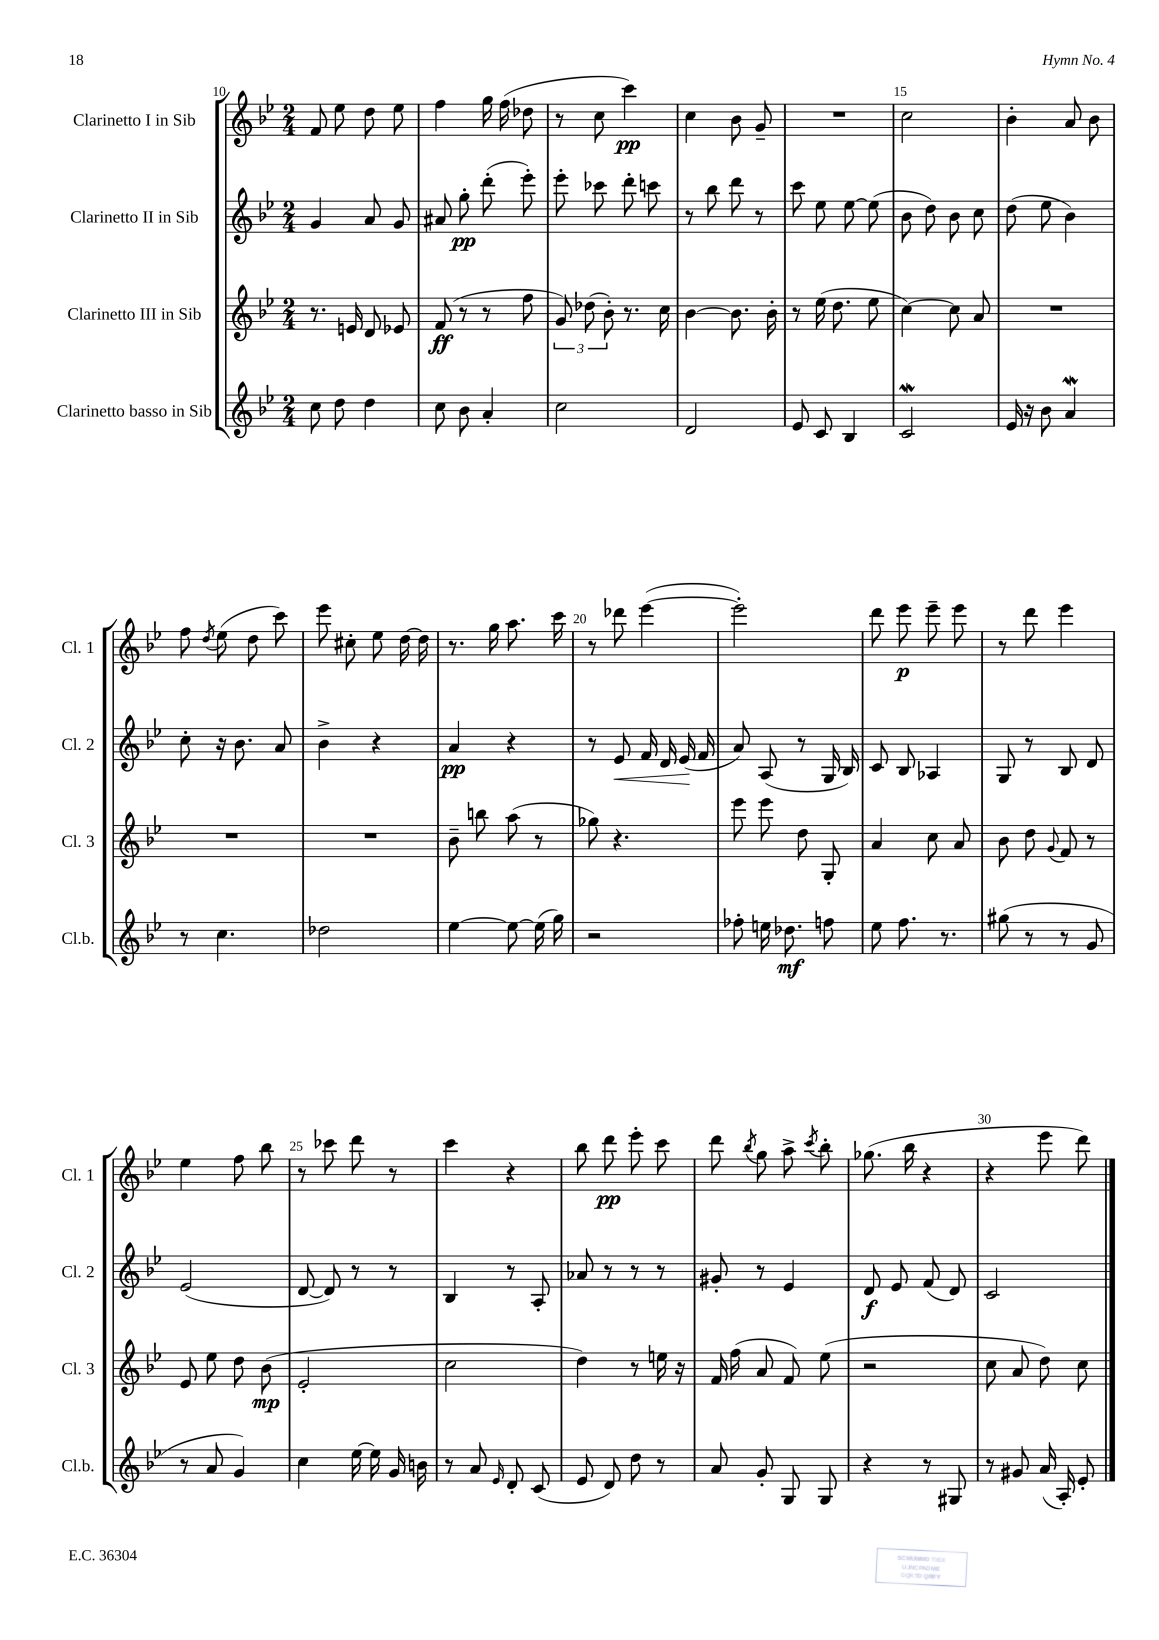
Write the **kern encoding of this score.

**kern	**dynam	**kern	**dynam	**kern	**dynam	**kern	**dynam
*part4	*part4	*part3	*part3	*part2	*part2	*part1	*part1
*staff4	*staff4	*staff3	*staff3	*staff2	*staff2	*staff1	*staff1
*I"Clarinetto basso in Sib	*	*I"Clarinetto III in Sib	*	*I"Clarinetto II in Sib	*	*I"Clarinetto I in Sib	*
*I'Cl.b.	*	*I'Cl. 3	*	*I'Cl. 2	*	*I'Cl. 1	*
*clefG2	*	*clefG2	*	*clefG2	*	*clefG2	*
*k[b-e-]	*	*k[b-e-]	*	*k[b-e-]	*	*k[b-e-]	*
*M2/4	*	*M2/4	*	*M2/4	*	*M2/4	*
=10	=10	=10	=10	=10	=10	=10	=10
8cc\	.	8.r	.	4g/	.	8f/	.
8dd\	.	.	.	.	.	8ee-\	.
.	.	16en/	.	.	.	.	.
4dd\	.	8d/	.	8a/	.	8dd\	.
.	.	8e-X/	.	8g/	.	8ee-\	.
=11	=11	=11	=11	=11	=11	=11	=11
8cc\	.	(8f/	ff	8a#X/	.	4ff\	.
8b-\	.	8r	.	8gg'\	pp	.	.
4a'/	.	8r	.	(8ddd'\	.	16gg\	.
.	.	.	.	.	.	(16ff\	.
.	.	8ff\	.	8eee-'\)	.	8dd-X\	.
=12	=12	=12	=12	=12	=12	=12	=12
2cc\	.	12g/)	.	8eee-'\	.	8r	.
.	.	(12dd-X\	.	.	.	.	.
.	.	.	.	8ccc-X\	.	8cc\	.
.	.	12b-'\)	.	.	.	.	.
.	.	8.r	.	8ddd'\	.	4ccc\)	pp
.	.	.	.	8cccn\	.	.	.
.	.	16cc\	.	.	.	.	.
=13	=13	=13	=13	=13	=13	=13	=13
2d/	.	[4b-\	.	8r	.	4cc\	.
.	.	.	.	8bb-\	.	.	.
.	.	8.b-\]	.	8ddd\	.	8b-\	.
.	.	.	.	8r	.	8g~/	.
.	.	16b-'\	.	.	.	.	.
=14	=14	=14	=14	=14	=14	=14	=14
8e-/	.	8r	.	8ccc\	.	2r	.
8c/	.	(16ee-\	.	8ee-\	.	.	.
.	.	8.dd\	.	.	.	.	.
4B-/	.	.	.	[8ee-\	.	.	.
.	.	8ee-\	.	(8ee-\]	.	.	.
=15	=15	=15	=15	=15	=15	=15	=15
2cW/	.	[4cc\)	.	8b-\	.	2cc\	.
.	.	.	.	8dd\)	.	.	.
.	.	8cc\]	.	8b-\	.	.	.
.	.	8a/	.	8cc\	.	.	.
=16	=16	=16	=16	=16	=16	=16	=16
16e-/	.	2r	.	(8dd\	.	4b-'\	.
16r	.	.	.	.	.	.	.
8b-\	.	.	.	8ee-\	.	.	.
4aW/	.	.	.	4b-\)	.	8a/	.
.	.	.	.	.	.	8b-\	.
!!LO:LB:g=z
=17	=17	=17	=17	=17	=17	=17	=17
8r	.	2r	.	8cc'\	.	8ff\	.
.	.	.	.	.	.	8qdd/	.
4.cc\	.	.	.	16r	.	(8ee-\	.
.	.	.	.	8.b-\	.	.	.
.	.	.	.	.	.	8dd\	.
.	.	.	.	8a/	.	8ccc\)	.
=18	=18	=18	=18	=18	=18	=18	=18
2dd-X\	.	2r	.	4b-^\	.	8eee-\	.
.	.	.	.	.	.	8cc#X'\	.
.	.	.	.	4r	.	8ee-\	.
.	.	.	.	.	.	[16dd\	.
.	.	.	.	.	.	16dd\]	.
=19	=19	=19	=19	=19	=19	=19	=19
[4ee-\	.	8b-~\	.	4a/	pp	8.r	.
.	.	8bbn\	.	.	.	.	.
.	.	.	.	.	.	16gg\	.
8ee-\_	.	(8aa\	.	4r	.	8.aa\	.
(16ee-\]	.	8r	.	.	.	.	.
16gg\)	.	.	.	.	.	16ccc\	.
=20	=20	=20	=20	=20	=20	=20	=20
2r	.	8gg-X\)	.	8r	.	8r	.
!	!	!	!	!	!LO:HP:b	!	!
.	.	4.r	.	8e-/	<	8ddd-X\	.
.	.	.	.	16f/	.	([4eee-\	.
.	.	.	.	16d/	.	.	.
.	.	.	.	(16e-/	.	.	.
.	.	.	.	16f/	[	.	.
=21	=21	=21	=21	=21	=21	=21	=21
8ff-X'\	.	8eee-\	.	8a/)	.	2eee-'\])	.
16een\	.	8eee-\	.	(8A/	.	.	.
8.dd-X\	mf	.	.	.	.	.	.
.	.	8dd\	.	8r	.	.	.
8ffn\	.	8G'/	.	16G/	.	.	.
.	.	.	.	16B-/)	.	.	.
=22	=22	=22	=22	=22	=22	=22	=22
8ee-\	.	4a/	.	8c/	.	8ddd\	.
8.ff\	.	.	.	8B-/	.	8eee-\	p
.	.	8cc\	.	4A-X/	.	8eee-~\	.
8.r	.	.	.	.	.	.	.
.	.	8a/	.	.	.	8eee-\	.
=23	=23	=23	=23	=23	=23	=23	=23
(8gg#X\	.	8b-\	.	8G/	.	8r	.
8r	.	8dd\	.	8r	.	8ddd\	.
.	.	8qqg/	.	.	.	.	.
8r	.	8f/	.	8B-/	.	4eee-\	.
8g/	.	8r	.	8d/	.	.	.
!!LO:LB:g=z
=24	=24	=24	=24	=24	=24	=24	=24
8r	.	8e-/	.	(2e-/	.	4ee-\	.
8a/	.	8ee-\	.	.	.	.	.
4g/)	.	8dd\	.	.	.	8ff\	.
.	.	(8b-\	mp	.	.	8bb-\	.
=25	=25	=25	=25	=25	=25	=25	=25
4cc\	.	2e-'/	.	[8d/	.	8r	.
.	.	.	.	8d/])	.	8ccc-X\	.
[16ee-\	.	.	.	8r	.	8ddd\	.
16ee-\]	.	.	.	.	.	.	.
16g/	.	.	.	8r	.	8r	.
16bn\	.	.	.	.	.	.	.
=26	=26	=26	=26	=26	=26	=26	=26
8r	.	2cc\	.	4B-/	.	4ccc\	.
8a/	.	.	.	.	.	.	.
16qqe-/	.	.	.	.	.	.	.
8d'/	.	.	.	8r	.	4r	.
(8c/	.	.	.	8A'/	.	.	.
=27	=27	=27	=27	=27	=27	=27	=27
8e-/	.	4dd\)	.	8a-X/	.	8bb-\	.
8d/)	.	.	.	8r	.	8ddd\	pp
8dd\	.	8r	.	8r	.	8eee-'\	.
8r	.	16een\	.	8r	.	8ccc\	.
.	.	16r	.	.	.	.	.
=28	=28	=28	=28	=28	=28	=28	=28
8a/	.	16f/	.	8g#X'/	.	8ddd\	.
.	.	(16ff\	.	.	.	.	.
.	.	.	.	.	.	8qbb-/	.
8g'/	.	8a/	.	8r	.	8gg\	.
8G/	.	8f/)	.	4e-/	.	8aa^\	.
.	.	.	.	.	.	8qccc/	.
8G/	.	(8ee-\	.	.	.	8bb-'\	.
=29	=29	=29	=29	=29	=29	=29	=29
4r	.	2r	.	8d/	f	(8.gg-X\	.
.	.	.	.	8e-/	.	.	.
.	.	.	.	.	.	16bb-\	.
8r	.	.	.	(8f/	.	4r	.
8G#X/	.	.	.	8d/)	.	.	.
=30	=30	=30	=30	=30	=30	=30	=30
8r	.	8cc\	.	2c/	.	4r	.
8g#X/	.	8a/	.	.	.	.	.
(16a/	.	8dd\)	.	.	.	8eee-\	.
16A'/)	.	.	.	.	.	.	.
8e-'/	.	8cc\	.	.	.	8ddd\)	.
==	==	==	==	==	==	==	==
*-	*-	*-	*-	*-	*-	*-	*-
